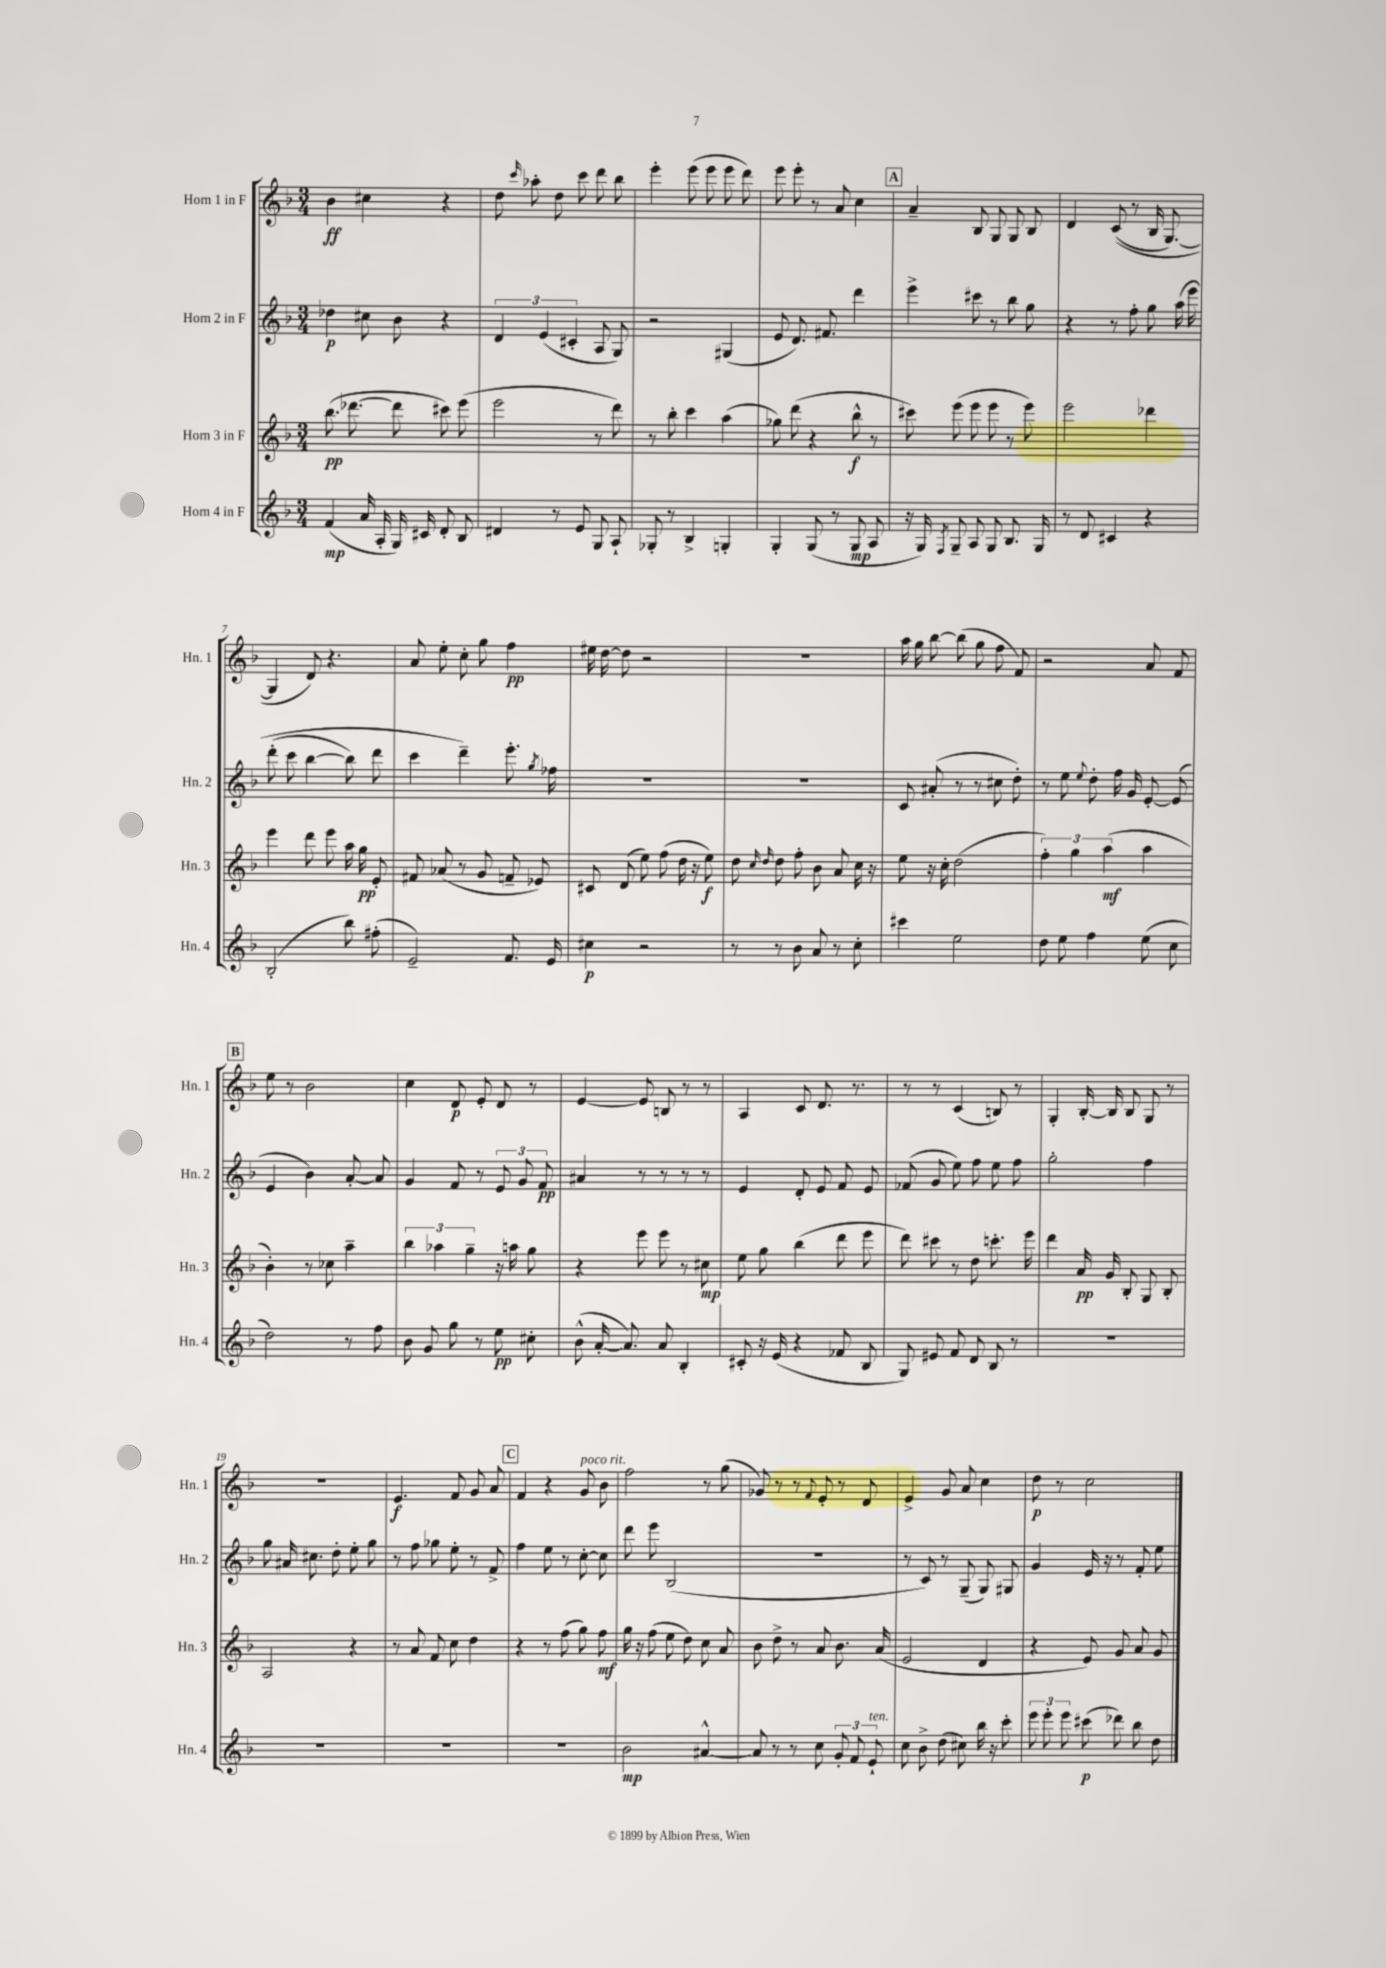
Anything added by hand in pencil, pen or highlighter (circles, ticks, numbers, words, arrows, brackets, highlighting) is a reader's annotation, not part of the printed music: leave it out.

**kern	**dynam	**kern	**dynam	**kern	**dynam	**kern	**dynam
*part4	*part4	*part3	*part3	*part2	*part2	*part1	*part1
*staff4	*staff4	*staff3	*staff3	*staff2	*staff2	*staff1	*staff1
*I"Horn 4 in F	*	*I"Horn 3 in F	*	*I"Horn 2 in F	*	*I"Horn 1 in F	*
*I'Hn. 4	*	*I'Hn. 3	*	*I'Hn. 2	*	*I'Hn. 1	*
*clefG2	*	*clefG2	*	*clefG2	*	*clefG2	*
*k[b-]	*	*k[b-]	*	*k[b-]	*	*k[b-]	*
*M3/4	*	*M3/4	*	*M3/4	*	*M3/4	*
=1	=1	=1	=1	=1	=1	=1	=1
(4f/	mp	(8.bb-\	pp	4dd-X\	p	4b-\	ff
.	.	[8.ddd-X\	.	.	.	.	.
16a/	.	.	.	8cc#X\	.	4cc#X\	.
16A'/	.	.	.	.	.	.	.
16G/)	.	8ddd-\]	.	8b-\	.	.	.
16c#X/	.	.	.	.	.	.	.
8d'/	.	8ccc#X\)	.	4r	.	4r	.
8B-/	.	(8eee\	.	.	.	.	.
=2	=2	=2	=2	=2	=2	=2	=2
4d#X/	.	2eee\	.	6d/	.	8dd\	.
.	.	.	.	.	.	16qqccc/	.
.	.	.	.	.	.	8aa-X'\	.
.	.	.	.	(6e/	.	.	.
8r	.	.	.	.	.	8dd\	.
.	.	.	.	6c#X'/	.	.	.
8e/	.	.	.	.	.	8ccc\	.
8G/	.	8r	.	8A/	.	8ddd\	.
8A`/	.	8ddd\)	.	8G/)	.	8bb-\	.
=3	=3	=3	=3	=3	=3	=3	=3
8G-X'/	.	8r	.	2r	.	4eee'\	.
8r	.	8bb-'\	.	.	.	.	.
4B-^/	.	4ccc\	.	.	.	(8eee\	.
.	.	.	.	.	.	8eee\	.
4Gn'/	.	(4aa\	.	(4G#X/	.	8eee\	.
.	.	.	.	.	.	8ddd\)	.
=4	=4	=4	=4	=4	=4	=4	=4
4G'/	.	8gg-X\)	.	8e/	.	8eee\	.
.	.	(8ddd\	.	8.d/)	.	8eee'\	.
(8G/	.	4r	.	.	.	8r	.
.	.	.	.	8.f#X/	.	.	.
8r	.	.	.	.	.	8a/	.
8G/	mp	8bb-^^\	f	4ddd\	.	4cc\	.
8A/	.	8r	.	.	.	.	.
!!LO:REH:place=s1:t=A
=5	=5	=5	=5	=5	=5	=5	=5
16r	.	8ccc#X\)	.	4eee^\	.	4a~/	.
16G/)	.	.	.	.	.	.	.
8qF/	.	.	.	.	.	.	.
8G~/	.	(8eee\	.	.	.	.	.
8A/	.	8eee\	.	8ccc#X\	.	8B-/	.
8G/	.	8eee\	.	8r	.	8G/	.
8.B-/	.	8r	.	8bb-\	.	8G/	.
.	.	8eee\)	.	8gg\	.	8B-/	.
16G/	.	.	.	.	.	.	.
=6	=6	=6	=6	=6	=6	=6	=6
8r	.	2eee\	.	4r	.	4d/	.
8d/	.	.	.	.	.	.	.
4c#X/	.	.	.	8r	.	((8c/	.
.	.	.	.	8ff'\	.	8r	.
4r	.	4ddd-X\	.	8gg\	.	16B-/	.
.	.	.	.	.	.	[8.G/)	.
.	.	.	.	(16aa\	.	.	.
.	.	.	.	16eee\	.	.	.
!!LO:LB:g=z
=7	=7	=7	=7	=7	=7	=7	=7
(2B-'/	.	4eee\	.	(8ddd'\	.	4G/]	.
.	.	.	.	8ccc\	.	.	.
.	.	8ddd\	.	[4bb-\	.	8d/)	.
.	.	8eee\	.	.	.	4.r	.
8bb-\)	.	16aa\	.	8bb-\])	.	.	.
.	.	16gg\	pp	.	.	.	.
(8ff#X'\	.	8e'/	.	8ddd\	.	.	.
=8	=8	=8	=8	=8	=8	=8	=8
2e~/)	.	8f#X/	.	4ccc\	.	8a/	.
.	.	(8a-X/	.	.	.	8ee'\	.
.	.	8r	.	4ddd~\)	.	8cc'\	.
.	.	8g/	.	.	.	8gg\	.
8.f/	.	8fn~/	.	8.eee'\	.	4ff\	pp
.	.	8e-X/)	.	.	.	.	.
.	.	.	.	8qgg/	.	.	.
16e/	.	.	.	16ff-X\	.	.	.
=9	=9	=9	=9	=9	=9	=9	=9
4cc#X\	p	8c#X/	.	2.r	.	16ee#X\	.
.	.	.	.	.	.	[16dd\	.
.	.	(8d/	.	.	.	8dd\]	.
2r	.	8ee\)	.	.	.	2r	.
.	.	(8ff\	.	.	.	.	.
.	.	16dd\	.	.	.	.	.
.	.	16r	.	.	.	.	.
.	.	8ee\)	f	.	.	.	.
=10	=10	=10	=10	=10	=10	=10	=10
8r	.	8dd\	.	2.r	.	2.r	.
.	.	16qqcc/	.	.	.	.	.
.	.	16qqdd/	.	.	.	.	.
8r	.	8dd\	.	.	.	.	.
8b-\	.	8ff'\	.	.	.	.	.
8a/	.	8b-\	.	.	.	.	.
8r	.	8a/	.	.	.	.	.
8cc'\	.	16cc\	.	.	.	.	.
.	.	16r	.	.	.	.	.
=11	=11	=11	=11	=11	=11	=11	=11
4ccc#X\	.	8ee\	.	8c/	.	16aa\	.
.	.	.	.	.	.	16gg\	.
.	.	16r	.	(8a#X'/	.	[8bb-\	.
.	.	16cc'\	.	.	.	.	.
2ee\	.	(2dd\	.	8r	.	(8bb-\]	.
.	.	.	.	8r	.	8gg\	.
.	.	.	.	8cc#X\	.	8ff\	.
.	.	.	.	8dd'\)	.	8f/)	.
=12	=12	=12	=12	=12	=12	=12	=12
8dd\	.	6ff'\)	.	8r	.	2r	.
8ee\	.	.	.	8ee\	.	.	.
.	.	6gg\	.	.	.	.	.
.	.	.	.	8qqee/	.	.	.
4ff\	.	.	.	8dd'\	.	.	.
.	.	(6aa\	mf	.	.	.	.
.	.	.	.	16ff\	.	.	.
.	.	.	.	16g/	.	.	.
(8ee\	.	4aa\	.	[8e'/	.	8a/	.
8cc\	.	.	.	(8e/]	.	8f/	.
!!LO:LB:g=z
!!LO:REH:place=s1:t=B
=13	=13	=13	=13	=13	=13	=13	=13
2dd\)	.	4b-'\)	.	4e/	.	8ee\	.
.	.	.	.	.	.	8r	.
.	.	8r	.	4b-\)	.	2b-\	.
.	.	8cc-X\	.	.	.	.	.
8r	.	4aa~\	.	[8a'/	.	.	.
8ff\	.	.	.	8a/]	.	.	.
=14	=14	=14	=14	=14	=14	=14	=14
8b-\	.	6bb-\	.	4g/	.	4cc\	.
8g/	.	.	.	.	.	.	.
.	.	6aa-X\	.	.	.	.	.
8gg\	.	.	.	8f/	.	8d/	p
.	.	6gg~\	.	.	.	.	.
8r	.	.	.	8r	.	8e'/	.
8ee\	pp	16r	.	12e/	.	8d/	.
.	.	16aan\	.	.	.	.	.
.	.	.	.	12g/	.	.	.
8cc#X'\	.	8gg\	.	.	.	8r	.
.	.	.	.	12f/	pp	.	.
=15	=15	=15	=15	=15	=15	=15	=15
(8b-^^\	.	4r	.	4a#X/	.	[4e/	.
[16a'/	.	.	.	.	.	.	.
8.a/])	.	.	.	.	.	.	.
.	.	8eee\	.	8r	.	8e/]	.
8a/	.	8eee\	.	8r	.	8Bn/	.
4B-'/	.	8r	.	8r	.	8r	.
.	.	8cc#X\	mp	8r	.	8r	.
=16	=16	=16	=16	=16	=16	=16	=16
8c#X'/	.	8ee\	.	4e/	.	4A/	.
16r	.	8gg\	.	.	.	.	.
(16e/	.	.	.	.	.	.	.
4r	.	(4bb-\	.	8d'/	.	8c/	.
.	.	.	.	8e/	.	8.d/	.
8f-X/	.	8ddd\	.	8f/	.	.	.
.	.	.	.	.	.	8.r	.
8B-/	.	8eee\	.	8e/	.	.	.
=17	=17	=17	=17	=17	=17	=17	=17
8G/)	.	8ddd\)	.	(8f-X/	.	8r	.
8e#X/	.	8ccc#X\	.	8g/	.	8r	.
8f/	.	8r	.	8ee\)	.	(4c/	.
8d/	.	8dd\	.	8ff\	.	.	.
8B-/	.	8.cccn'\	.	8ee\	.	8Bn/)	.
8r	.	.	.	8ff\	.	8r	.
.	.	16eee\	.	.	.	.	.
=18	=18	=18	=18	=18	=18	=18	=18
2.r	.	4ddd\	.	2gg'\	.	4G'/	.
.	.	16a/	pp	.	.	[16B-'/	.
.	.	16g/	.	.	.	16B-/]	.
.	.	8B-'/	.	.	.	8B-/	.
.	.	8G/	.	4ff\	.	8G/	.
.	.	8B-'/	.	.	.	8r	.
!!LO:LB:g=z
=19	=19	=19	=19	=19	=19	=19	=19
2.r	.	2A/	.	8gg\	.	2.r	.
.	.	.	.	16a#X/	.	.	.
.	.	.	.	8.cc#X\	.	.	.
.	.	.	.	8dd'\	.	.	.
.	.	4r	.	8ee'\	.	.	.
.	.	.	.	8gg\	.	.	.
=20	=20	=20	=20	=20	=20	=20	=20
2.r	.	8r	.	8r	.	4.e/	f
.	.	8a/	.	8ff\	.	.	.
.	.	8f/	.	8gg-X\	.	.	.
.	.	8cc\	.	8ee'\	.	8f/	.
.	.	4dd\	.	8r	.	8g/	.
.	.	.	.	8f^/	.	8a/	.
!!LO:REH:place=s1:t=C
=21	=21	=21	=21	=21	=21	=21	=21
2.r	.	4r	.	4ff\	.	4f/	.
.	.	8r	.	8ee\	.	4r	.
.	.	(8ff\	.	8r	.	.	.
!	!	!	!	!	!	!LO:TX:a:i:t=poco rit.	!
.	.	8gg\)	.	[8cc'\	.	8g/	.
.	.	8ff\	mf	8cc\]	.	8b-\	.
=22	=22	=22	=22	=22	=22	=22	=22
2b-\	mp	16gg\	.	8ddd\	.	2ff\	.
.	.	16r	.	.	.	.	.
.	.	(8ff\	.	8eee\	.	.	.
.	.	8ee\	.	(2B-/	.	.	.
.	.	8dd\)	.	.	.	.	.
[4a#X^^/	.	8cc\	.	.	.	8r	.
.	.	8a/	.	.	.	(8gg\	.
=23	=23	=23	=23	=23	=23	=23	=23
8a#/]	.	8b-\	.	2.r	.	8g-X/)	.
8r	.	8dd^\	.	.	.	8r	.
8r	.	8r	.	.	.	8r	.
.	.	.	.	.	.	8qqf/	.
8cc\	.	8a/	.	.	.	8e'/	.
12g'/	.	8.b-\	.	.	.	8r	.
12f/	.	.	.	.	.	.	.
.	.	.	.	.	.	8d/	.
!LO:TX:a:i:t=ten.	!	!	!	!	!	!	!
12e`/	.	.	.	.	.	.	.
.	.	(16a/	.	.	.	.	.
=24	=24	=24	=24	=24	=24	=24	=24
8cc\	.	2e/	.	8r	.	4e^/	.
8b-^\	.	.	.	8c/)	.	.	.
(8dd\	.	.	.	8r	.	8g/	.
8cc#X\)	.	.	.	(8G~/	.	8a/	.
16bb-\	.	4d/	.	8G/)	.	4cc\	.
16r	.	.	.	.	.	.	.
8ccc'\	.	.	.	8G#X/	.	.	.
=25	=25	=25	=25	=25	=25	=25	=25
12eee\	.	4r	.	4g/	.	8dd\	p
12eee'\	.	.	.	.	.	.	.
.	.	.	.	.	.	8r	.
12eee\	.	.	.	.	.	.	.
(8ccc#X\	p	8e/)	.	16e/	.	2cc\	.
.	.	.	.	16r	.	.	.
8ddd-X\)	.	8g/	.	8r	.	.	.
8bb-\	.	8a/	.	8f'/	.	.	.
8dd\	.	8g/	.	8ee\	.	.	.
==	==	==	==	==	==	==	==
*-	*-	*-	*-	*-	*-	*-	*-
